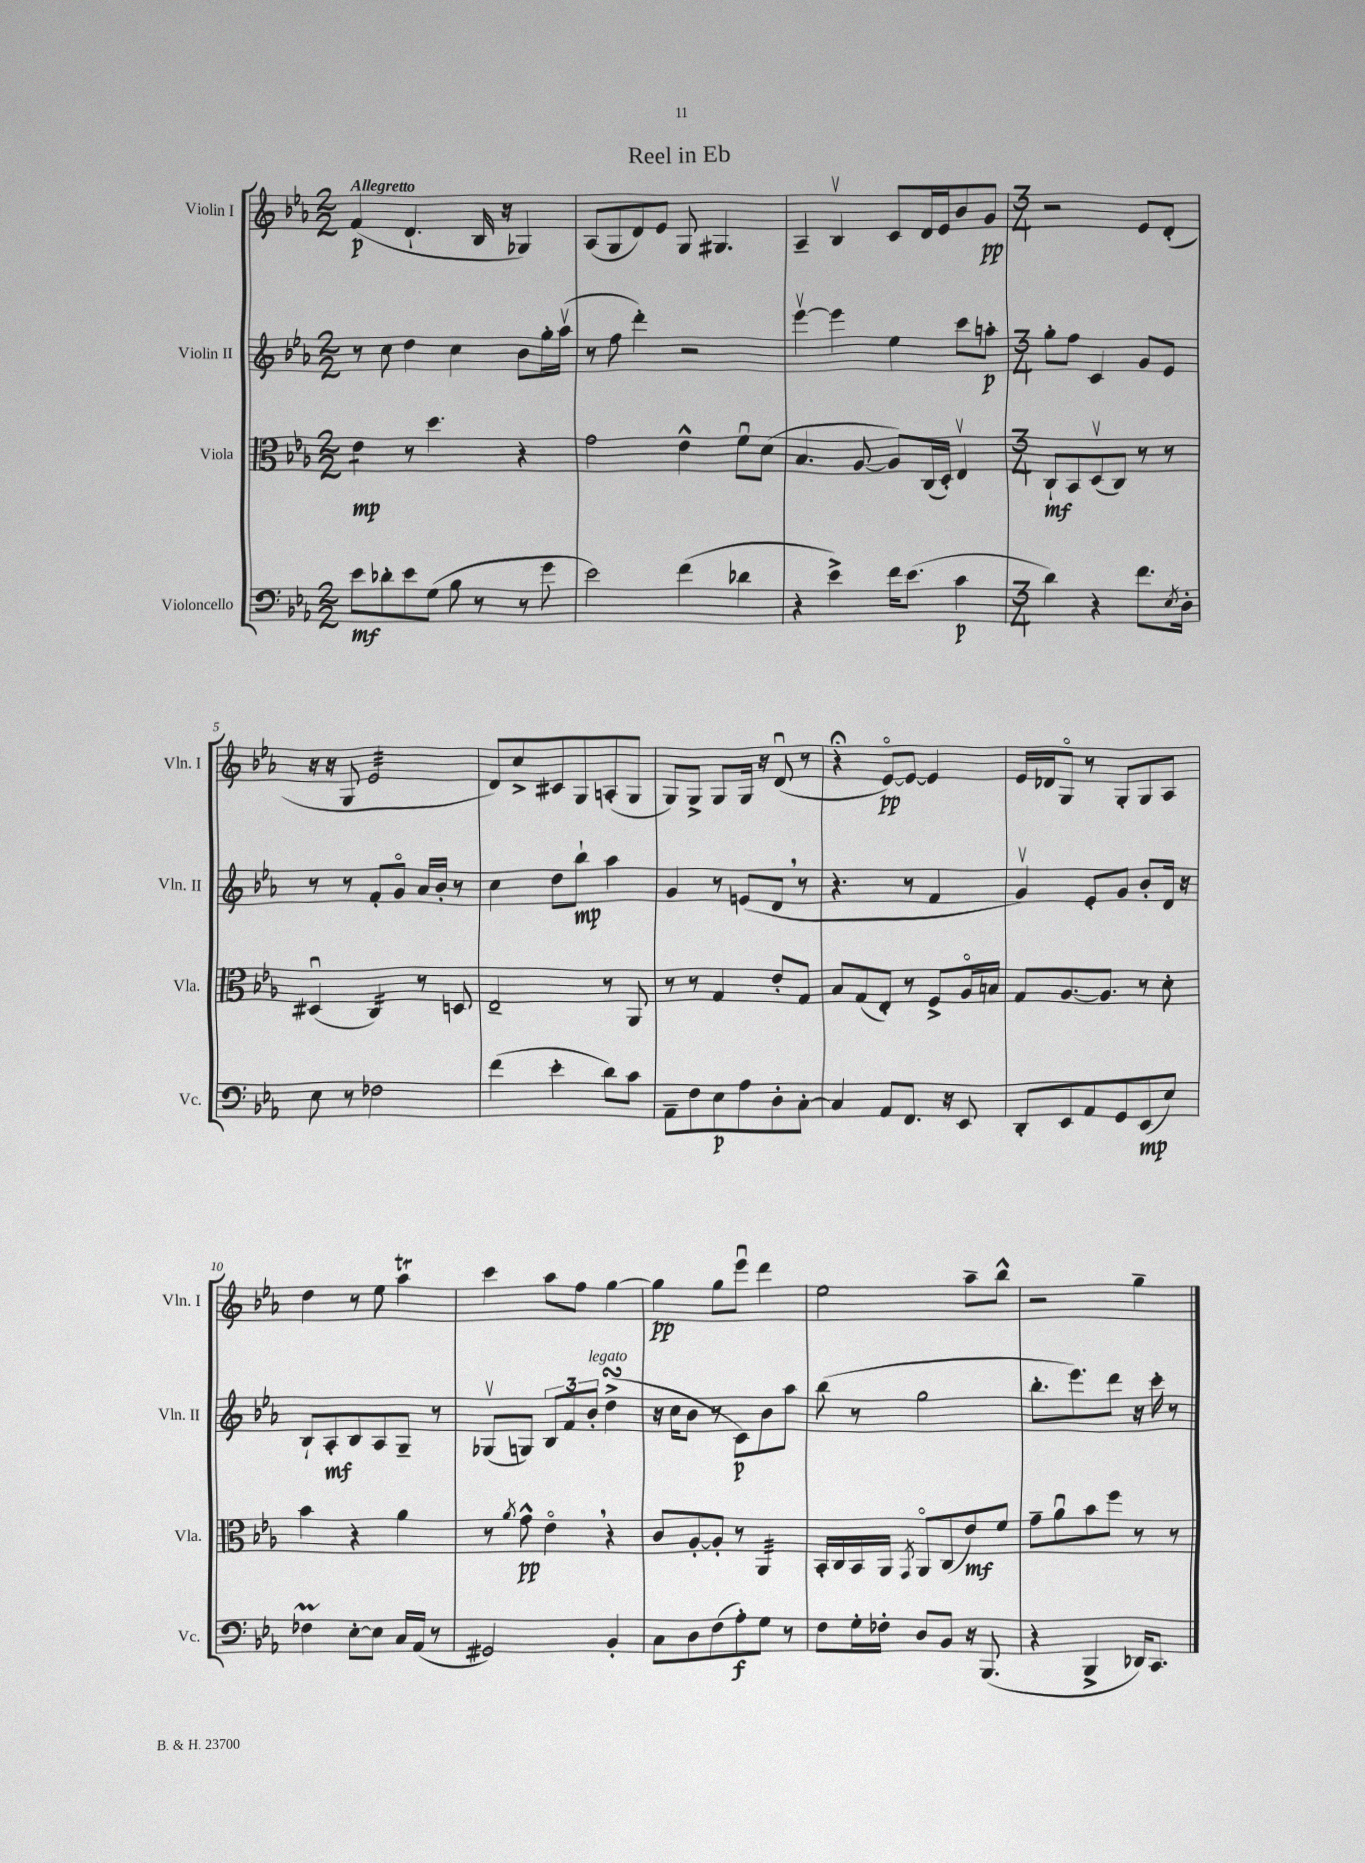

**kern	**kern	**kern	**kern
*staff4	*staff3	*staff2	*staff1
*clefF4	*clefC3	*clefG2	*clefG2
*k[b-e-a-]	*k[b-e-a-]	*k[b-e-a-]	*k[b-e-a-]
*M2/2	*M2/2	*M2/2	*M2/2
8e-	4e-	8r	(4f
8d-'	.	8cc	.
8e-	8r	4dd	4.d`
(8G	4.dd	.	.
8B-	.	4cc	.
8r	.	.	16B-
.	.	.	16r
8r	4r	8b-	4G-)
8g	.	16gg'	.
.	.	(16aa-v	.
=	=	=	=
2e-)	2g	8r	(8A-
.	.	8ff	8G
.	.	4ddd')	8d)
.	.	.	8e-
(4f	4e-^^	2r	8G
.	.	.	4.G#
4d-	8fu	.	.
.	(8d	.	.
=	=	=	=
4r	4.B-	[4eee-v	4A-~
4e-^)	.	4eee-]	4B-v
.	[8A-	.	.
16f	8A-])	4ee-	8c
(8.e-	.	.	.
.	(16C	.	16d
.	16D')	.	16e-
4c	4E-v	8ccc	8b-
.	.	8aa'	8g
=	=	=	=
*M3/4	*M3/4	*M3/4	*M3/4
4d)	8C`	8gg'	2r
.	8BB-	8ff	.
4r	(8Dv	4c	.
.	8C)	.	.
8.f	8r	8g	8e-
.	8r	8e-	(8d'
8qE-	.	.	.
16D'	.	.	.
=	=	=	=
8E-	(4D#u	8r	16r
.	.	.	16r
8r	.	8r	8G
2F-	4C)	8f'	2e-
.	.	8go	.
.	8r	16a-	.
.	.	16b-'	.
.	8D	8r	.
=	=	=	=
(4f	2E-~	4cc	8d)
.	.	.	8cc^
4e-'	.	8dd	8c#
.	.	8bb-`	8G
8d)	8r	4aa-	(8A'
8c	8AA-	.	8G
=	=	=	=
8AA-~	8r	4g	8G)
8F	8r	.	8G^
8E-	4G	8r	8G
8A-	.	(8e	16G
.	.	.	16r
8D'	8e-'	8d	(8du
[8C'	8G	8r	8r
=	=	=	=
4C]	8B-	4.r	4r;
.	(8G	.	.
8AA-	8E-')	.	[8e-o)
8.FF	8r	8r	8e-_
.	8F^	4f	4e-]
16r	.	.	.
8EE-	16A-o	.	.
.	16B	.	.
=	=	=	=
8DD'	8G	4gv)	16e-
.	.	.	16d-
8EE-	[8.A-	.	8Go
8AA-	.	8e-'	8r
.	8.A-]	.	.
8GG	.	8g	8G'
(8EE-	8r	8b-'	8G
8E-)	8d'	16d	8A-
.	.	16r	.
=	=	=	=
4F-	4b-	8B-`	4dd
.	.	8A-'	.
[8E-'	4r	8B-	8r
8E-]	.	8A-	8ee-
16C	4a-	8G~	4aa-
(16AA-	.	.	.
8r	.	8r	.
=	=	=	=
2GG#)	8r	(8G-v	4ccc
.	8qa-	.	.
.	8g^^	8G)	.
.	4e-o	12B-	8aa-
.	.	12f	.
.	.	.	8ff
.	.	12b-'	.
4BB-'	4r	(4dd^	[4gg
=	=	=	=
8C	8c	16r	4gg]
.	.	16cc	.
8D	[8A-'	8b-	.
(8F	8A-']	8r	8gg
8A-')	8r	8c)	8eee-u
8G	4AA-	8b-	4ddd
8r	.	8aa-	.
=	=	=	=
8F	16BB-'	(8bb-	2ee-
.	16C	.	.
16G'	16BB-	8r	.
16F-'	16AA-	.	.
.	8qGG	.	.
8D	8AA-o	2gg	.
8BB-	(8C	.	.
16r	8e-)	.	8aa-~
(8.BBB-	.	.	.
.	8f	.	8bb-^^
=	=	=	=
4r	8g~	8.bb-'	2r
.	8a-u	.	.
.	.	8.eee-)	.
4BBB-^	8b-	.	.
.	8ff	8ddd	.
16DD-)	8r	16r	4gg~
8.CC	.	16ccc'	.
.	8r	8r	.
==	==	==	==
*-	*-	*-	*-
